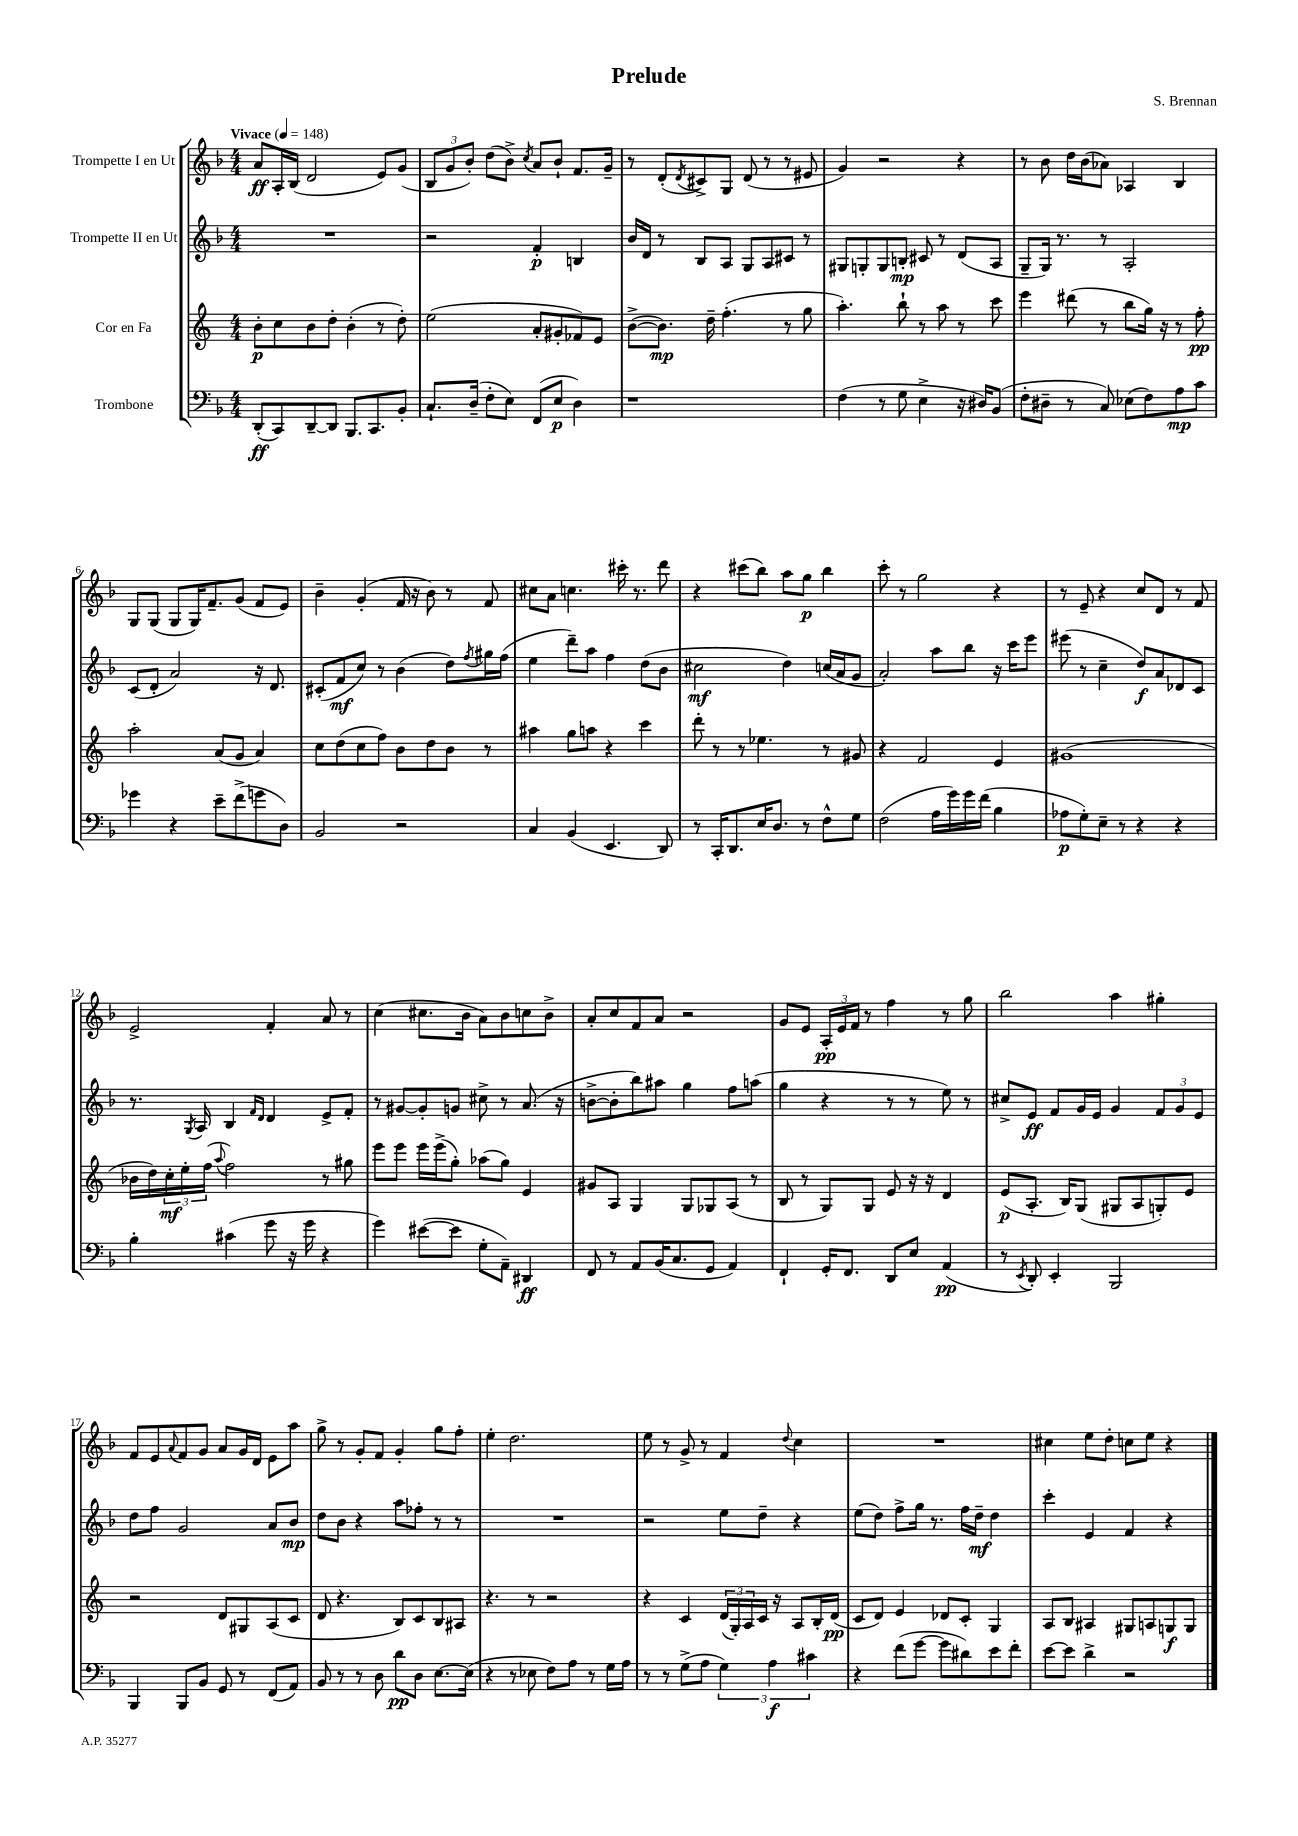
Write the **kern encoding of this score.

**kern	**dynam	**kern	**dynam	**kern	**dynam	**kern	**dynam
*part4	*part4	*part3	*part3	*part2	*part2	*part1	*part1
*staff4	*staff4	*staff3	*staff3	*staff2	*staff2	*staff1	*staff1
*I"Trombone	*	*I"Cor en Fa	*	*I"Trompette II en Ut	*	*I"Trompette I en Ut	*
*clefF4	*	*clefG2	*	*clefG2	*	*clefG2	*
*k[b-]	*	*k[]	*	*k[b-]	*	*k[b-]	*
*M4/4	*	*M4/4	*	*M4/4	*	*M4/4	*
*MM148	*	*MM148	*	*MM148	*	*MM148	*
=1	=1	=1	=1	=1	=1	=1	=1
!	!	!	!	!	!	!LO:TX:a:B:t=Vivace	!
(8DD'/L	ff	8b'\L	p	1r	.	8a/L	ff
8CC/)	.	8cc\	.	.	.	16A'/L	.
.	.	.	.	.	.	(16B-/JJ	.
[8DD~/	.	8b\	.	.	.	2d/	.
8DD/J]	.	8dd'\J	.	.	.	.	.
8.BBB-/L	.	(4b'\	.	.	.	.	.
8.CC/	.	.	.	.	.	.	.
.	.	8r	.	.	.	8e/L)	.
8BB-'/J	.	8dd'\)	.	.	.	(8g/J	.
=2	=2	=2	=2	=2	=2	=2	=2
8.C`/L	.	(2ee\	.	2r	.	12B-/L	.
.	.	.	.	.	.	12g/	.
.	.	.	.	.	.	12b-'/J)	.
(16D~/Jk	.	.	.	.	.	.	.
8F'\L	.	.	.	.	.	(8dd\L	.
8E\J)	.	.	.	.	.	8b-^\J)	.
.	.	.	.	.	.	8qcc/	.
(8FF/L	.	8a'/L	.	4f'/	p	8a/L	.
8E/J	p	8g#X'/	.	.	.	8b-`/J	.
4D\)	.	8f-X/)	.	4Bn/	.	8.f/L	.
.	.	8e/J	.	.	.	.	.
.	.	.	.	.	.	16g~/Jk	.
=3	=3	=3	=3	=3	=3	=3	=3
1r	.	([8b^\L	.	16b-/LL	.	8r	.
.	.	.	.	16d/JJ	.	.	.
.	.	8.b\J])	mp	8r	.	(8d'/L	.
.	.	.	.	.	.	8qd/	.
.	.	.	.	8B-/L	.	8c#X^/)	.
.	.	16dd~\	.	.	.	.	.
.	.	(4.ff'\	.	8A/J	.	8G/J	.
.	.	.	.	8G/L	.	(8d/	.
.	.	.	.	8A/	.	8r	.
.	.	8r	.	8c#X/J	.	8r	.
.	.	8gg\	.	8r	.	8e#X/	.
=4	=4	=4	=4	=4	=4	=4	=4
(4F\	.	4.aa'\)	.	8G#X/L	.	4g/)	.
.	.	.	.	8Gn'/	.	.	.
8r	.	.	.	8G/	.	2r	.
8G\	.	8bb`\	.	8Bn'/J	mp	.	.
4E^\	.	8r	.	8c#X/	.	.	.
.	.	8aa\	.	8r	.	.	.
16r	.	8r	.	(8d/L	.	4r	.
16D#X/KL)	.	.	.	.	.	.	.
(8BB-/J	.	8ccc\	.	8A/J	.	.	.
=5	=5	=5	=5	=5	=5	=5	=5
8F'\L	.	4eee\	.	8G~/L	.	8r	.
8D#X~\J	.	.	.	16G/Jk)	.	8b-\	.
.	.	.	.	8.r	.	.	.
8r	.	(8ddd#X\	.	.	.	16dd\LL	.
.	.	.	.	.	.	(16b-\J	.
8C/)	.	8r	.	8r	.	8a-X\J)	.
(8E-X\L	.	8bb\L	.	2A'/	.	4A-X/	.
8F\)	.	16gg\Jk)	.	.	.	.	.
.	.	16r	.	.	.	.	.
8A\	mp	8r	.	.	.	4B-/	.
8c\J	.	8ff'\	pp	.	.	.	.
!!LO:LB:g=z
=6	=6	=6	=6	=6	=6	=6	=6
4g-X\	.	2aa'\	.	(8c/L	.	8G/L	.
.	.	.	.	8d'/J	.	(8G/J	.
4r	.	.	.	2a/)	.	8G/L	.
.	.	.	.	.	.	16G/K)	.
.	.	.	.	.	.	8.f~/	.
8e~\L	.	(8a/L	.	.	.	.	.
(8f^\	.	8g/J	.	.	.	(8g/J	.
8gn\	.	4a/)	.	16r	.	8f/L	.
.	.	.	.	8.d/	.	.	.
8D\J)	.	.	.	.	.	8e/J)	.
=7	=7	=7	=7	=7	=7	=7	=7
2BB-/	.	8cc\L	.	(8c#X'/L	.	4b-~\	.
.	.	(8dd\	.	8f/	mf	.	.
.	.	8cc\	.	8cc/J)	.	(4g'/	.
.	.	8ff\J)	.	8r	.	.	.
2r	.	8b\L	.	(4b-\	.	16f/	.
.	.	.	.	.	.	16r	.
.	.	8dd\	.	.	.	8b-\)	.
.	.	8b\J	.	8dd\L)	.	8r	.
.	.	.	.	8qff/	.	.	.
.	.	8r	.	16gg#X\L	.	8f/	.
.	.	.	.	(16ff\JJ	.	.	.
=8	=8	=8	=8	=8	=8	=8	=8
4C/	.	4aa#X\	.	4ee\	.	8cc#X\L	.
.	.	.	.	.	.	8a\J	.
(4BB-/	.	8gg\L	.	8ddd~\L)	.	4.ccn\	.
.	.	8aan\J	.	8aa\J	.	.	.
4.EE/	.	4r	.	4ff\	.	.	.
.	.	.	.	.	.	16ccc#X'\	.
.	.	.	.	.	.	8.r	.
.	.	4ccc\	.	(8dd\L	.	.	.
8DD/)	.	.	.	8b-\J	.	8ddd\	.
=9	=9	=9	=9	=9	=9	=9	=9
8r	.	8ddd'\	.	2cc#X\	mf	4r	.
16CC'/KL	.	8r	.	.	.	.	.
8.DD/	.	.	.	.	.	.	.
.	.	8r	.	.	.	(8ccc#X\L	.
16E/K	.	4.ee-X\	.	.	.	8bb-\J)	.
8.D/J	.	.	.	.	.	.	.
.	.	.	.	4dd\)	.	8aa\L	.
8r	.	.	.	.	.	8gg\J	p
8F^^\L	.	8r	.	(16ccn/LL	.	4bb-\	.
.	.	.	.	16a/J	.	.	.
8G\J	.	8g#X/	.	8g/J	.	.	.
=10	=10	=10	=10	=10	=10	=10	=10
(2F\	.	4r	.	2a'/)	.	8ccc'\	.
.	.	.	.	.	.	8r	.
.	.	2f/	.	.	.	2gg\	.
16A\LL	.	.	.	8aa\L	.	.	.
16g\)	.	.	.	.	.	.	.
16g\	.	.	.	8bb-\J	.	.	.
(16f\JJ	.	.	.	.	.	.	.
4B-\	.	4e/	.	16r	.	4r	.
.	.	.	.	16ccc\KL	.	.	.
.	.	.	.	8eee\J	.	.	.
=11	=11	=11	=11	=11	=11	=11	=11
8A-X\L	p	(1g#X	.	(8eee#X\	.	8r	.
8G'\)	.	.	.	8r	.	8e~/	.
8E~\J	.	.	.	4cc~\	.	4r	.
8r	.	.	.	.	.	.	.
4r	.	.	.	8dd/L)	f	8cc/L	.
.	.	.	.	8a/	.	8d/J	.
4r	.	.	.	8d-X/	.	8r	.
.	.	.	.	8c/J	.	8f/	.
!!LO:LB:g=z
=12	=12	=12	=12	=12	=12	=12	=12
4B-'\	.	16b-X\LL	.	8.r	.	2e^/	.
.	.	16dd\)	.	.	.	.	.
.	.	24cc'\	mf	.	.	.	.
.	.	24ee'\	.	.	.	.	.
.	.	.	.	8qG/	.	.	.
.	.	.	.	16A/	.	.	.
.	.	(24ff\JJ	.	.	.	.	.
.	.	8qqaa/	.	.	.	.	.
(4c#X\	.	2ff\)	.	4B-/	.	.	.
.	.	.	.	16qqf/LL	.	.	.
.	.	.	.	16qqd/JJ	.	.	.
8g\	.	.	.	4d/	.	4f'/	.
16r	.	.	.	.	.	.	.
16g\	.	.	.	.	.	.	.
4r	.	8r	.	8e^/L	.	8a/	.
.	.	8gg#X\	.	8f'/J	.	8r	.
=13	=13	=13	=13	=13	=13	=13	=13
4g\)	.	8eee\L	.	8r	.	(4cc\	.
.	.	8eee\J	.	[8g#X/L	.	.	.
([8e#X\L	.	16eee\LL	.	8g#'/]	.	8.cc#X\L	.
.	.	(16eee^\J	.	.	.	.	.
8e#\J]	.	8gg'\J)	.	8gn/J	.	.	.
.	.	.	.	.	.	16b-\Jk	.
8G'\L	.	(8aa-X\L	.	8cc#X^\	.	8a\L)	.
8AA~\J)	.	8gg\J)	.	8r	.	8b-\	.
4DD#X/	ff	4e/	.	(8.a/	.	8ccn\	.
.	.	.	.	.	.	8b-^\J	.
.	.	.	.	16r	.	.	.
=14	=14	=14	=14	=14	=14	=14	=14
8FF/	.	8g#X/L	.	[8bn^\L	.	8a'/L	.
8r	.	8A/J	.	8b'\]	.	8cc/	.
8AA/L	.	4G/	.	8bb-\)	.	8f/	.
(16BB-/K	.	.	.	8aa#X\J	.	8a/J	.
8.C/	.	.	.	.	.	.	.
.	.	8G/L	.	4gg\	.	2r	.
8GG/J	.	8G-X/	.	.	.	.	.
4AA/)	.	(8A/J	.	8ff\L	.	.	.
.	.	8r	.	(8aan\J	.	.	.
=15	=15	=15	=15	=15	=15	=15	=15
4FF`/	.	8B/	.	4gg\	.	8g/L	.
.	.	8r	.	.	.	8e/J	.
16GG'/KL	.	8G/L)	.	4r	.	24A'/LL	pp
.	.	.	.	.	.	24e/	.
8.FF/J	.	.	.	.	.	.	.
.	.	.	.	.	.	24f/JJ	.
.	.	8G/J	.	.	.	8r	.
8DD/L	.	8e/	.	8r	.	4ff\	.
8E/J	.	16r	.	8r	.	.	.
.	.	16r	.	.	.	.	.
(4AA/	pp	4d/	.	8ee\)	.	8r	.
.	.	.	.	8r	.	8gg\	.
=16	=16	=16	=16	=16	=16	=16	=16
8r	.	(8e/L	p	8cc#X^/L	.	2bb-\	.
8qEE/	.	.	.	.	.	.	.
8DD'/)	.	8.A'/J	.	8e/J	ff	.	.
4EE'/	.	.	.	8f/L	.	.	.
.	.	16B/KL)	.	.	.	.	.
.	.	(8G/J	.	16g/L	.	.	.
.	.	.	.	16e/JJ	.	.	.
2BBB-/	.	8G#X/L	.	4g/	.	4aa\	.
.	.	8A/	.	.	.	.	.
.	.	8Gn'/)	.	12f/L	.	4gg#X'\	.
.	.	.	.	12g/	.	.	.
.	.	8e/J	.	.	.	.	.
.	.	.	.	12e/J	.	.	.
!!LO:LB:g=z
=17	=17	=17	=17	=17	=17	=17	=17
4BBB-/	.	2r	.	8dd\L	.	8f/L	.
.	.	.	.	8ff\J	.	8e/	.
.	.	.	.	.	.	8qqa/	.
8BBB-/L	.	.	.	2g/	.	8f/	.
8BB-/J	.	.	.	.	.	8g/J	.
8GG/	.	8d/L	.	.	.	8a/L	.
8r	.	8G#X/	.	.	.	16g/L	.
.	.	.	.	.	.	16d/JJ	.
(8FF/L	.	(8A/	.	8a/L	.	8e\L	.
8AA/J)	.	8c/J	.	8b-/J	mp	8aa\J	.
=18	=18	=18	=18	=18	=18	=18	=18
8BB-/	.	8d/	.	8dd\L	.	8gg^\	.
8r	.	4.r	.	8b-\J	.	8r	.
8r	.	.	.	4r	.	8g'/L	.
8D\	.	.	.	.	.	8f/J	.
8d\L	pp	8B/L)	.	8aa\L	.	4g'/	.
8D\J	.	8c/	.	8ff-X'\J	.	.	.
[8.E\L	.	8B/	.	8r	.	8gg\L	.
.	.	8A#X/J	.	8r	.	8ff'\J	.
(16E\Jk]	.	.	.	.	.	.	.
=19	=19	=19	=19	=19	=19	=19	=19
4r	.	4.r	.	1r	.	4ee'\	.
8r	.	.	.	.	.	2.dd\	.
8E-X\	.	8r	.	.	.	.	.
8F\L)	.	2r	.	.	.	.	.
8A\J	.	.	.	.	.	.	.
8r	.	.	.	.	.	.	.
16G\LL	.	.	.	.	.	.	.
16A\JJ	.	.	.	.	.	.	.
=20	=20	=20	=20	=20	=20	=20	=20
8r	.	4r	.	2r	.	8ee\	.
8r	.	.	.	.	.	8r	.
(8G^\L	.	4c/	.	.	.	8g^/	.
8A\J	.	.	.	.	.	8r	.
6G\)	.	(24d/LL	.	8ee\L	.	4f/	.
.	.	24G'/)	.	.	.	.	.
.	.	24A/	.	.	.	.	.
.	.	16c/JJ	.	8dd~\J	.	.	.
6A\	f	.	.	.	.	.	.
.	.	16r	.	.	.	.	.
.	.	.	.	.	.	8qqdd/	.
.	.	8A/L	.	4r	.	4cc\	.
6c#X\	.	.	.	.	.	.	.
.	.	16B'/L	.	.	.	.	.
.	.	(16d/JJ	pp	.	.	.	.
=21	=21	=21	=21	=21	=21	=21	=21
4r	.	8c/L	.	(8ee\L	.	1r	.
.	.	8d/J)	.	8dd\J)	.	.	.
(8f\L	.	4e/	.	8ff^\L	.	.	.
[8g\J	.	.	.	16gg\Jk	.	.	.
.	.	.	.	8.r	.	.	.
8g\L]	.	8d-X/L	.	.	.	.	.
8d#X\)	.	8c'/J	.	16ff\LL	.	.	.
.	.	.	.	16dd~\JJ	mf	.	.
8e\	.	4G/	.	4dd\	.	.	.
8f'\J	.	.	.	.	.	.	.
=22	=22	=22	=22	=22	=22	=22	=22
[8e\L	.	8A/L	.	4ccc'\	.	4cc#X\	.
8e\J]	.	8B/J	.	.	.	.	.
4d^\	.	4A#X/	.	4e/	.	8ee\L	.
.	.	.	.	.	.	8dd'\J	.
2r	.	8G#X/L	.	4f/	.	8ccn\L	.
.	.	8An/	.	.	.	8ee\J	.
.	.	8Gn/	f	4r	.	4r	.
.	.	8G/J	.	.	.	.	.
==	==	==	==	==	==	==	==
*-	*-	*-	*-	*-	*-	*-	*-
